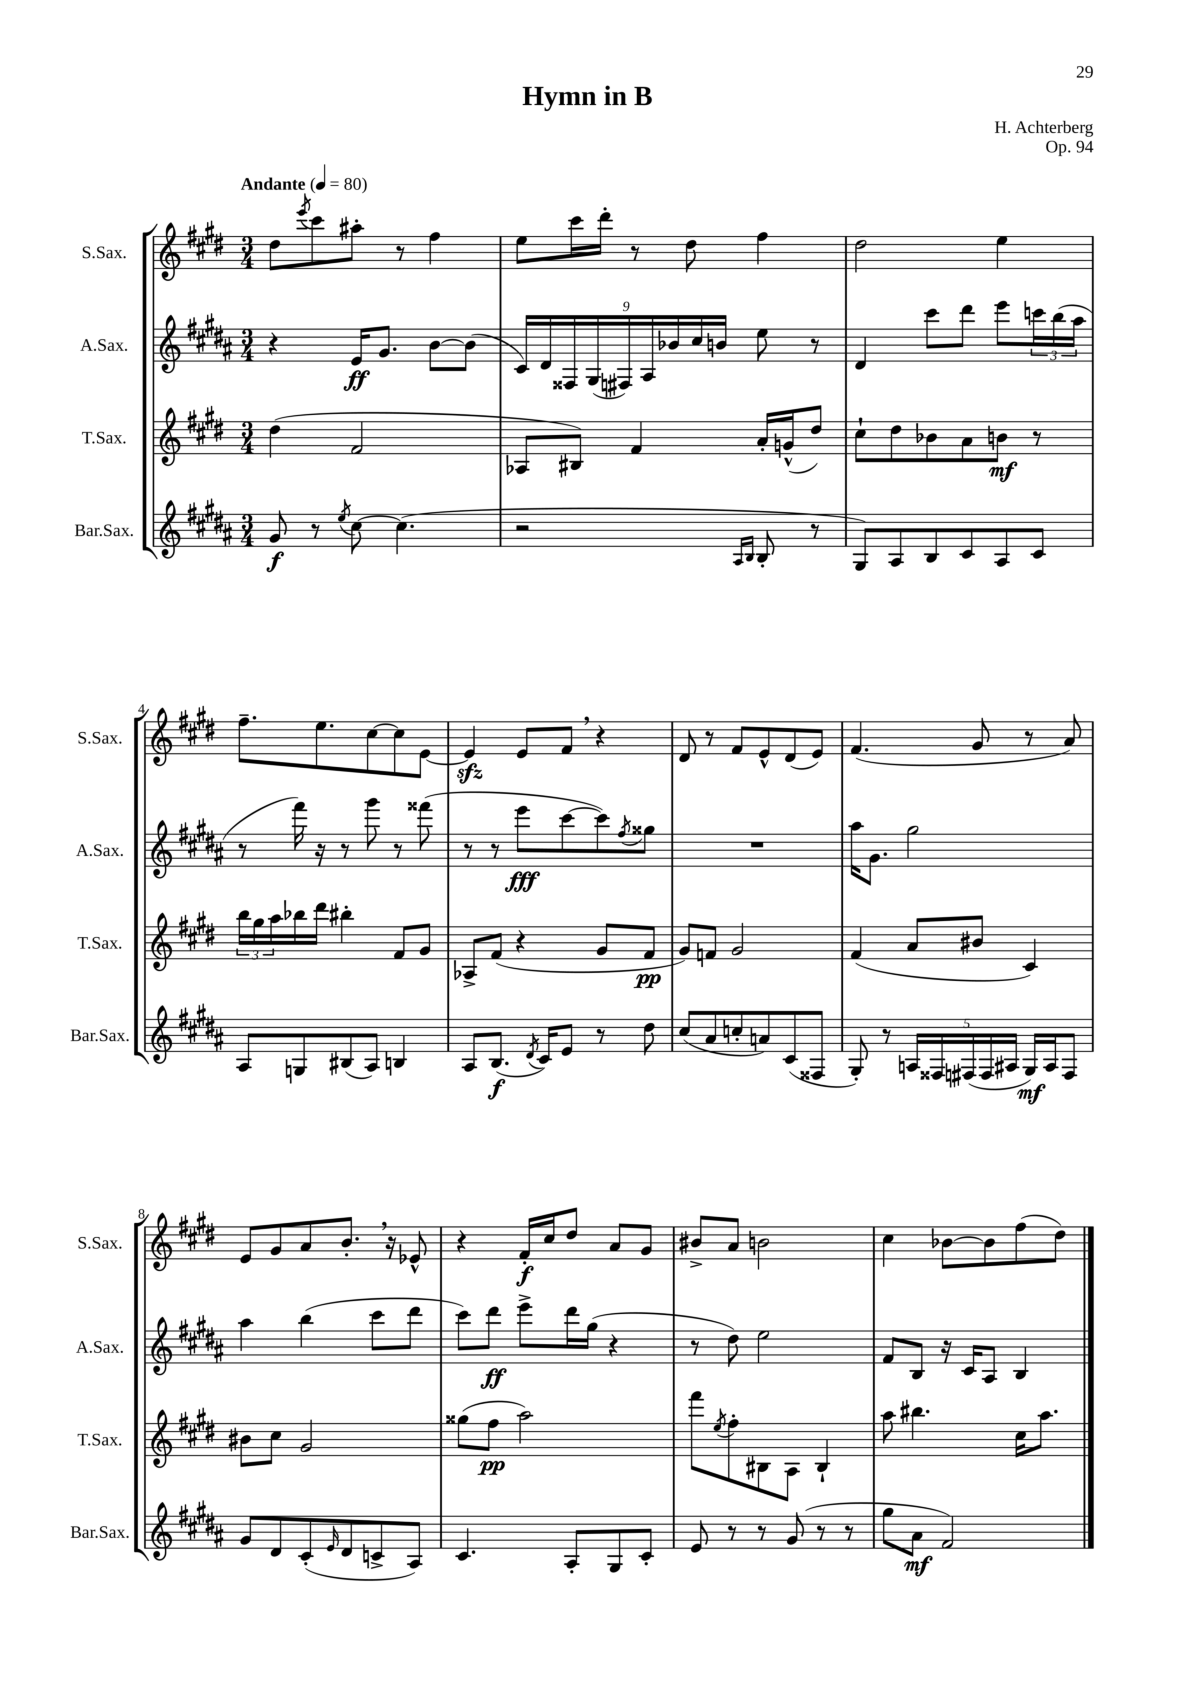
\header { title = "Hymn in B" composer = "H. Achterberg" opus = "Op. 94" }
<<
\new StaffGroup <<
\new Staff = "s0" \with { instrumentName = "S.Sax." shortInstrumentName = "S.Sax." } {
    \clef treble \key e \major \numericTimeSignature \time 3/4 \tempo "Andante" 4 = 80
    dis''8 \acciaccatura { e'''8 } cis'''8 ais''8-. r8 fis''4 |
    e''8 cis'''16 dis'''16-. r8 dis''8 fis''4 |
    dis''2 e''4 |
    fis''8.-- e''8. cis''8~ cis''8 e'8~ |
    e'4\sfz e'8 fis'8 \breathe r4 |
    dis'8 r8 fis'8 e'8-^ dis'8( e'8) |
    fis'4.( gis'8 r8 a'8) |
    e'8 gis'8 a'8 b'8.-. \breathe r16 ees'8-^ |
    r4 fis'16-.\f cis''16 dis''8 a'8 gis'8 |
    bis'8-> a'8 b'2 |
    cis''4 bes'8~ bes'8 fis''8( dis''8) \bar "|." |
}
\new Staff = "s1" \with { instrumentName = "A.Sax." shortInstrumentName = "A.Sax." } {
    \clef treble \key b \major \numericTimeSignature \time 3/4
    r4 e'16\ff gis'8. b'8~ b'8( |
    \tuplet 9/8 { cis'16) dis'16 fisis16 gis16( fis16) ais16 bes'16 cis''16 b'16 } e''8 r8 |
    dis'4 cis'''8 dis'''8 e'''8 \tuplet 3/2 { c'''16 b''16( ais''16 } |
    r8 fis'''16) r16 r8 gis'''8 r8 fisis'''8( |
    r8 r8 e'''8\fff cis'''8~ cis'''8) \acciaccatura { fis''8 } gisis''8 |
    R2. |
    ais''16 gis'8. gis''2 |
    ais''4 b''4( cis'''8 dis'''8 |
    cis'''8) dis'''8\ff e'''8-> dis'''16 gis''16( r4 |
    r8 dis''8) e''2 |
    fis'8 b8 r16 cis'16 ais8 b4 \bar "|." |
}
\new Staff = "s2" \with { instrumentName = "T.Sax." shortInstrumentName = "T.Sax." } {
    \clef treble \key e \major \numericTimeSignature \time 3/4
    dis''4( fis'2 |
    aes8 bis8) fis'4 a'16-. g'16-^( dis''8) |
    cis''8-! dis''8 bes'8 a'8 b'8\mf r8 |
    \tuplet 3/2 { b''16 gis''16 a''16 } bes''16 dis'''16 bis''4-. fis'8 gis'8 |
    aes8-> fis'8( r4 gis'8 fis'8\pp |
    gis'8) f'8 gis'2 |
    fis'4( a'8 bis'8 cis'4) |
    bis'8 cis''8 gis'2 |
    gisis''8( fis''8\pp a''2) |
    fis'''8 \acciaccatura { e''8 } fis''8-. bis8 a8 bis4-! |
    a''8 bis''4. cis''16 a''8. \bar "|." |
}
\new Staff = "s3" \with { instrumentName = "Bar.Sax." shortInstrumentName = "Bar.Sax." } {
    \clef treble \key b \major \numericTimeSignature \time 3/4
    gis'8\f r8 \acciaccatura { e''8 } cis''8~ cis''4.( |
    r2 \grace { ais16 b16 } b8-. r8 |
    gis8) ais8 b8 cis'8 ais8 cis'8 |
    ais8 g8 bis8( ais8) b4 |
    ais8 b8.\f( \acciaccatura { dis'8 } cis'16) e'8 r8 dis''8 |
    cis''8( ais'8 c''8-. a'8) cis'8( fisis8 |
    gis8-.) r8 \tuplet 5/4 { a16 fisis16 fis16( fis16 ais16 } gis16\mf) ais16 fis8 |
    gis'8 dis'8 cis'8-.( \grace { e'16 } dis'8 c'8-> ais8) |
    cis'4. ais8-. gis8 cis'8-. |
    e'8 r8 r8 gis'8( r8 r8 |
    gis''8 ais'8\mf fis'2) \bar "|." |
}
>>
>>
